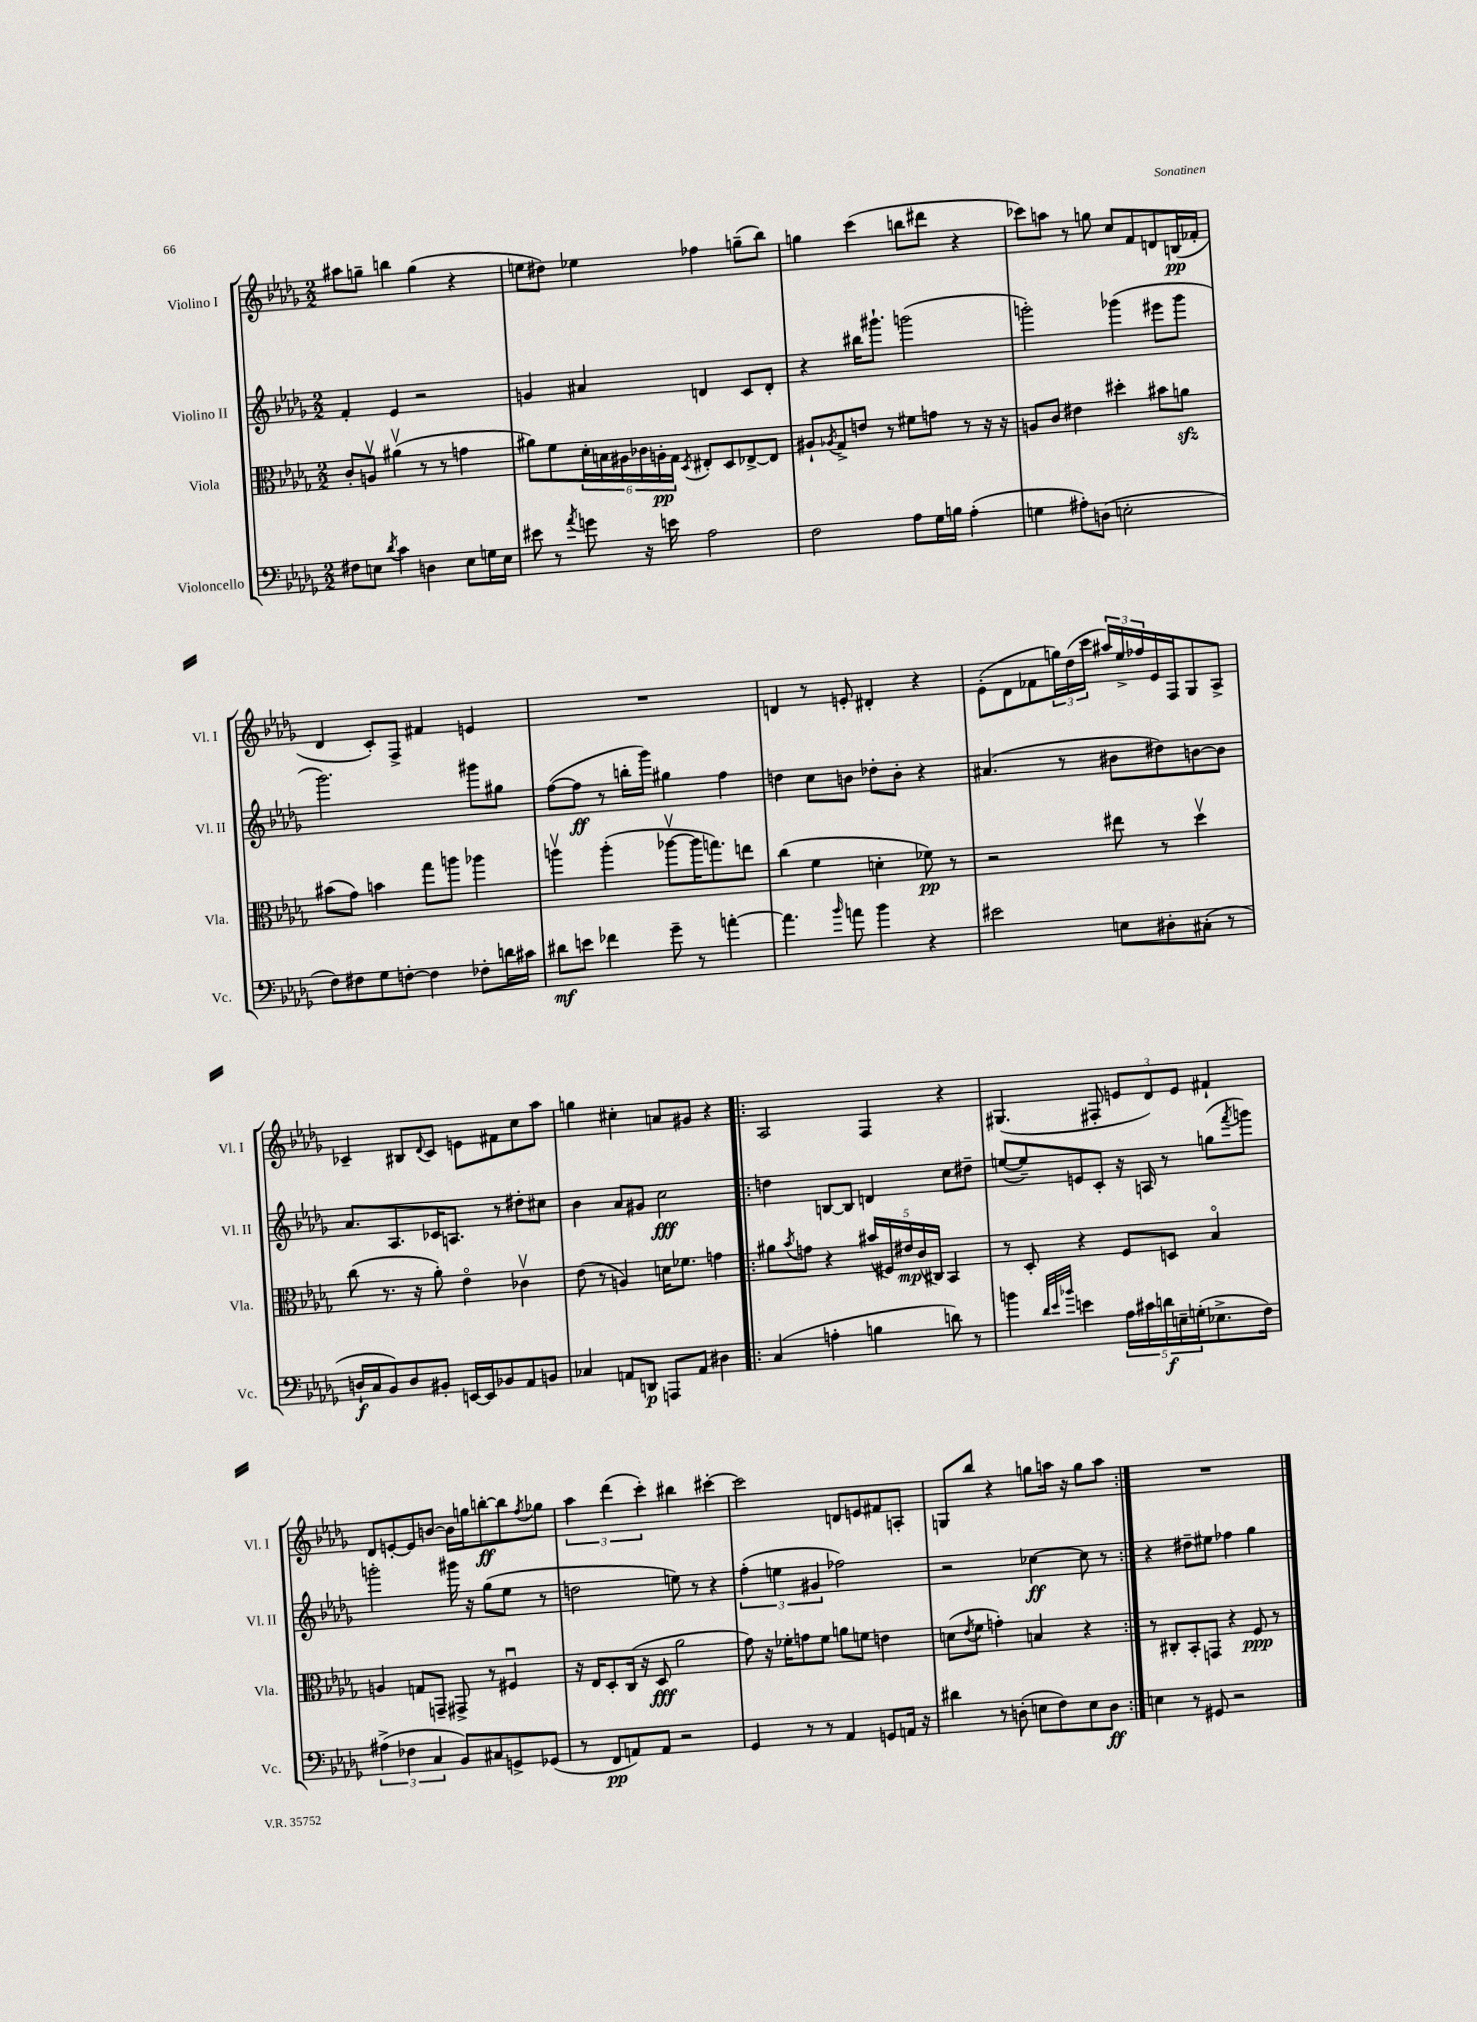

**kern	**kern	**kern	**kern
*staff4	*staff3	*staff2	*staff1
*clefF4	*clefC3	*clefG2	*clefG2
*k[b-e-a-d-g-]	*k[b-e-a-d-g-]	*k[b-e-a-d-g-]	*k[b-e-a-d-g-]
*M2/2	*M2/2	*M2/2	*M2/2
8F#	8c'	4f'	8aa#
8E	8Av	.	8gg~
8qd-	.	.	.
4c	(4a#v	4e-	4bb
4D	8r	2r	(4gg
.	8r	.	.
8E	4g	.	4r
16G	.	.	.
16E	.	.	.
=	=	=	=
8e#	8a#)	4g	8ee
8r	8f	.	8dd#)
8qa-	.	.	.
8g	24d-'	4a#	4ee-
.	24B	.	.
.	24A#	.	.
16r	24c-	.	.
.	24A'	.	.
16e	.	.	.
.	24G-	.	.
.	8qD-	.	.
2A-	8E#'	4d	4ff-
.	8D-	.	.
.	[8E-^	8c	(8gg~
.	8E-]	8d'	8bb-)
=	=	=	=
2F	8A#`	4r	4gg
.	8qA-	.	.
.	8G-^	.	.
.	8e	16bb#	(4ccc
.	.	8.ggg#`	.
.	8r	.	.
8A-	8f#	(2ggg	8bb
16G-	8g	.	8ddd#
16B	.	.	.
(4A-'	8r	.	4r
.	16r	.	.
.	16r	.	.
=	=	=	=
4G	8A	2ggg')	8ccc-)
.	8c	.	8aa
8A#')	4e#	.	8r
(8D	.	.	8gg
2E'	4dd#'	(4ggg-	8cc
.	.	.	8f
.	8b#	8eee#	8d
.	8a	8ggg-	(16B
.	.	.	16f-'
=	=	=	=
8F)	(8b#	2.ggg-)	4d-
8F#	8g-)	.	.
8G-	4b	.	8c')
[8F'	.	.	8F^
4F]	8gg-	.	4f#
.	8aa	.	.
8F-'	4aa-	8ggg#	4e
16d	.	8gg#	.
16c#	.	.	.
=	=	=	=
8d#	4aav	([8ff	1r
8e	.	8ff]	.
4f-	(4aa'	8r	.
.	.	16bb'	.
.	.	16ggg-)	.
8g-~	[8aa-v	4gg#	.
8r	16aa-]	.	.
.	8.gg)	.	.
[4a'	.	4ff	.
.	8ee	.	.
=	=	=	=
4.a]	(4cc	4dd	4d
.	4f	8cc	8r
16qqb-	.	.	.
8a	.	8b	8e'
4b-	4d'	8dd-'	4d#'
.	.	8b'	.
4r	8f-)	4r	4r
.	8r	.	.
=	=	=	=
2e#	2r	(4.a#	(8e-'
.	.	.	8d-
.	.	.	8f-
.	.	8r	24gg)
.	.	.	(24dd-
.	.	.	24ccc
8E	8ee#	8b#	24aa#)
.	.	.	24ee-^
.	.	.	24ff-
8D#'	8r	8dd#)	16e-
.	.	.	16F
(8C#'	4dd-v	[8b	8G-
8r	.	8b]	8A-^
=	=	=	=
16D`	(8cc	8.a-	4c-~
16C	.	.	.
8BB-)	8.r	.	.
.	.	8.A-	.
8D	.	.	8B#
.	16r	.	.
.	.	.	8qqd-
8BB#'	8a-')	16c-	8c-
.	.	8.A	.
[16EE	4e-o	.	8e
16EE]	.	.	.
8BB-	.	8r	8f#
8AA-	4c-v	8dd#'	8cc
8BB	.	8cc#	8aa-
=	=	=	=
4C-	(8e-	4b-	4gg
.	8r	.	.
8AA	4A)	8a-	4cc#'
8DD	.	8g#	.
8AAA	16d	2cc	8a
.	8.f-	.	.
8AA	.	.	8g#
4D#	4g	.	4r
=!|:	=!|:	=!|:	=!|:
(4C	8a#	4dd	2A-
.	8qb-	.	.
.	8g	.	.
4A'	4r	[8B	.
.	.	8B]	.
4B	(20b#	4d	4F
.	20F#)	.	.
.	20e#	.	.
.	(20c	.	.
.	20C#)	.	.
8d)	4BB-	8cc	4r
8r	.	8dd#~	.
=	=	=	=
4b	8r	([8ee	(4.G#
.	8D-'	8ee~])	.
32qqd-	.	.	.
32qqe-	.	.	.
32qqb-	.	.	.
4e	4r	8e	.
.	.	8c'	8F#'
20A-	8F	16r	12e
20c#	.	.	.
.	.	16A	.
.	.	.	12d-)
20d	.	.	.
.	8D	8r	.
20E~	.	.	.
.	.	.	12e
(20G'	.	.	.
8.E-^	4B-o	(8gg	4f#`
.	.	8qfff	.
.	.	8ggg)	.
16F)	.	.	.
=	=	=	=
(6A#^	4A	2ggg'	8d-
.	.	.	[8e'
6F-	.	.	.
.	8G	.	8e]
6C	.	.	.
.	8GG~	.	[8b
8BB-)	8GG#^	16ggg#	16b]
.	.	16r	16gg
8C#	8r	(8gg-	[8bb'
8GG^	4F#u	8ee-	8bb]
.	.	.	8qff
(8GG-	.	8r	8gg-
=	=	=	=
8r	16r	2dd	6aa-
.	16E-	.	.
8FF	8D-'	.	.
.	.	.	(6ddd-
8AA)	(16C	.	.
.	16r	.	.
.	.	.	6ccc')
8AA	8D-	.	.
2r	2a-	8ee)	4bb#
.	.	8r	.
.	.	4r	[4ccc#'
=	=	=	=
4GG-	8g-)	(6ff'	2ccc#]
.	16r	.	.
.	.	6ee	.
.	16f-'	.	.
8r	8g	.	.
.	.	6g#	.
8r	8f-	.	.
4AA-	8a	2ff-)	8d
.	8f	.	8e
8GG	4e	.	8f#
16AA	.	.	8A'
16r	.	.	.
=	=	=	=
4d#	(8d	2r	8G
.	8qe-	.	.
.	8f	.	8bb-
8r	4g')	.	4r
(8D'	.	.	.
8E	4B	[4cc-	8gg
8F)	.	.	16aa
.	.	.	16r
8E	4r	8cc-]	8gg
8D	.	8r	8aa
=:|!	=:|!	=:|!	=:|!
4E	8r	4r	1r
.	8C#'	.	.
8r	8BB-'	8dd#~	.
8GG#	8GG	8ee#	.
2r	4r	4ff-	.
.	8F	4gg-	.
.	8r	.	.
==	==	==	==
*-	*-	*-	*-
